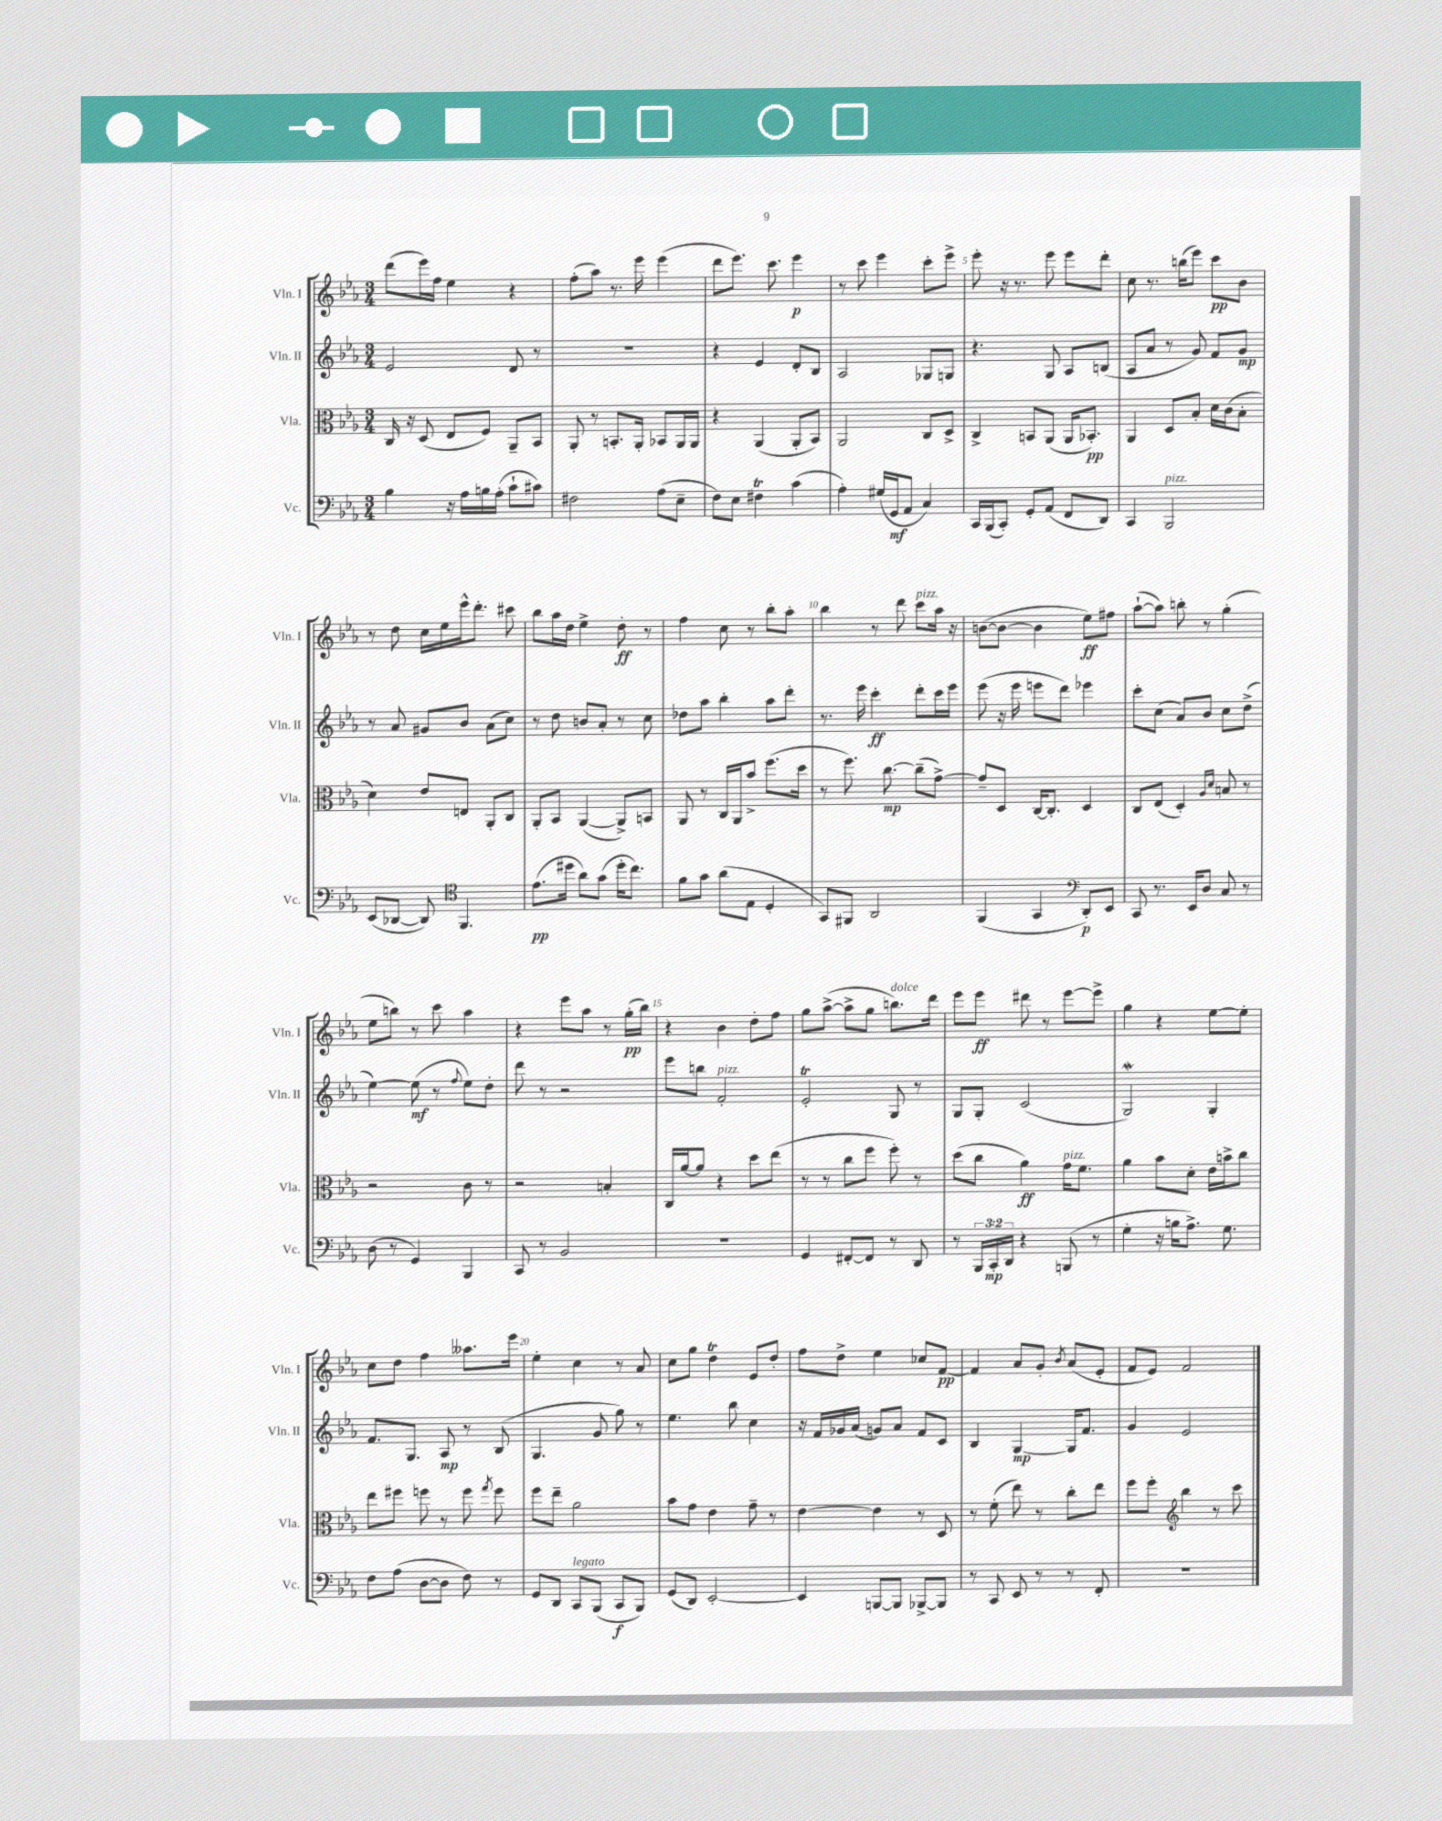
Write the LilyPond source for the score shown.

<<
\new StaffGroup <<
\new Staff = "s0" \with { instrumentName = "Vln. I" shortInstrumentName = "Vln. I" } {
    \clef treble \key ees \major \numericTimeSignature \time 3/4
    \autoBeamOff d'''8[( ees'''16) f''16] ees''4 r4 |
    f''8[-.( aes''8]) r8. ees'''16 ees'''4( |
    d'''8[ ees'''8.]) c'''8. ees'''4\p |
    r8 c'''8 ees'''4 c'''8[-. ees'''8]-> |
    ees'''8-. r16 r8. ees'''8 ees'''8[ d'''8]-. |
    c''8 r8. b''16[( ees'''8]) c'''8[\pp bes'8] |
    r8 d''8 c''16[ ees''16 ees'''16-^ d'''8.]-. cis'''8 |
    bes''8[ aes''16 d''16] ees''4-> d''8-.\ff r8 |
    f''4 c''8 r8 bes''8[-. aes''8]-. |
    bes''4 r8 d'''8 c'''8[^\markup { \italic "pizz." } aes''16] r16 |
    b'8[~( b'8]~ b'4 ees''8[\ff) fis''8] |
    aes''8[~-!( aes''8]) b''8-. r8 g''4-.( |
    ees''8[ b''8]) r8 c'''8 aes''4 |
    r4 ees'''8[ aes''8] r8 g''16[-.\pp( bes''16]) |
    r4 bes'4 d''8[-. f''8] |
    g''8[ aes''8]~->( aes''8[-> g''8] b''8.[^\markup { \italic "dolce" }) d'''16] |
    ees'''8[ ees'''8]\ff dis'''8 r8 ees'''8[~ ees'''8]-> |
    g''4 r4 ees''8[~ ees''8]-. |
    c''8[ d''8] f''4 aeses''8.[ ees'''16] |
    ees''4-. c''4 r8 aes'8 |
    c''8[ g''8] d''4\trill ees'8[ d''8]-. |
    f''8[ d''8]-> ees''4 ces''8[ f'8]~\pp |
    f'4 aes'8[ g'8]-. \acciaccatura { bes'8 } aes'8[( ees'8]-. |
    f'8[ ees'8]) f'2 \bar "|." |
}
\new Staff = "s1" \with { instrumentName = "Vln. II" shortInstrumentName = "Vln. II" } {
    \clef treble \key ees \major \numericTimeSignature \time 3/4
    \autoBeamOff ees'2 d'8 r8 |
    R2. |
    r4 ees'4 d'8[-. bes8] |
    aes2 ges8[ g8] |
    r4. g8 aes8[ b8]( |
    aes8[ aes'8] r8 g'8) f'8[ g'8]\mp |
    r8 aes'8 gis'8[ bes'8] aes'8[( c''8]) |
    r8 d''8 b'8[ aes'8]-. r8 c''8 |
    des''8[ aes''8] bes''4-. aes''8[ d'''8]-. |
    r8. ees'''16 c'''4-.\ff d'''8[-. c'''16 ees'''16] |
    ees'''8( r16 ees'''16 e'''8[ d'''8]) ees'''4 |
    c'''8[-. c''8]( aes'8[) bes'8] c''8[ d''8]->( |
    ees''4~) ees''8\mf( r8 \appoggiatura { f''8 } ees''8[) d''8]-. |
    d'''8 r8 r2 |
    ees'''8[ b''8] f'2-.^\markup { \italic "pizz." } |
    ees'2-.\trill g8 r8 |
    g8[ g8]-. c'2( |
    g2\mordent) g4-. |
    f'8.[ g8.] aes8\mp r8 bes8( |
    g4. g'8 g''8) r8 |
    ees''4. bes''8 c''4 |
    r16 f'16[ ges'16 aes'16]( g'8[) aes'8] f'8[ c'8] |
    bes4 g4~\mp g16[ f'8.] |
    g'4 ees'2 \bar "|." |
}
\new Staff = "s2" \with { instrumentName = "Vla." shortInstrumentName = "Vla." } {
    \clef alto \key ees \major \numericTimeSignature \time 3/4
    \autoBeamOff c16 r16 d8( ees8[ f8]) aes,8[-- bes,8] |
    aes,8-. r8 b,8.[-. aes,16]-. bes,8[ aes,16 aes,16] |
    r4 aes,4( aes,8[-. bes,8]) |
    aes,2 c8[ d8]-> |
    c4-> b,8[ aes,8]( aes,16[ bes,8.]-.\pp) |
    aes,4 d8[ bes8]-. d'16[ c'16( bes8]-. |
    d'4) ees'8[ e8] aes,8[-. c8] |
    aes,8[-. bes,8] aes,4~( aes,8[->) b,8] |
    aes,8 r8 c16[ aes,16 bes'8]-> f''8.[( d''16] |
    r8 f''8.) c''8.~\mp c''8[--( g'8]~->) |
    g'8[-- d8] c16[~ c8.]-. d4 |
    c8[ ees8]( d4-.) \grace { aes16[ d'16] } b8 r8 |
    r2 c'8 r8 |
    r2 b4-. |
    c16[ aes'16~ aes'8] r4 d''8[ ees''8]( |
    r8 r8 c''8[ f''8] f''8-.) r8 |
    d''8[( c''8] aes'4\ff) g'16[^\markup { \italic "pizz." } f'8.] |
    aes'4 bes'8[ d'8]-. ees'16[ b'16-> c''8] |
    ees''8[ fis''8] f''8 r8 f''8 \acciaccatura { g''8 } f''8 |
    f''8[ ees''8]-- aes'2 |
    bes'8[ g'8] ees'4 g'8-- r8 |
    ees'4~ ees'4 r8 d8 |
    r8 f'8-.( ees''8) r8 c''8[-. ees''8] |
    f''8[ f''8]-. \clef treble bes''4 r8 c'''8 \bar "|." |
}
\new Staff = "s3" \with { instrumentName = "Vc." shortInstrumentName = "Vc." } {
    \clef bass \key ees \major \numericTimeSignature \time 3/4 \override Staff.TupletNumber.text = #tuplet-number::calc-fraction-text
    \autoBeamOff bes4 r16 aes16[ b16 aes16]-.( c'8[-! cis'8]) |
    fis2 aes8[( ees8]-- |
    f8[) ees8] fis4\trill c'4( |
    aes4-.) gis16[( g,16\mf aes,8] c4) |
    c,16[ bes,,16( c,8]-.) g,8[-. aes,8]( f,8[ d,8]) |
    c,4 bes,,2^\markup { \italic "pizz." } |
    ees,8[( des,8]~ des,8) \clef tenor f,4. |
    ees'8.[\pp( dis''16] aes'8[) g'8]( dis''16[-. c''8.]) |
    f'8[ g'8] aes'8[( ees8] d4-. |
    g,8[) fis,8] aes,2 |
    f,4( g,4 \clef bass d,8[-.\p) ees,8] |
    c,8 r8. ees,16[ d8] c8 r8 |
    d8( r8 g,4) bes,,4 |
    c,8 r8 bes,2 |
    R2. |
    g,4 fis,8[~-. fis,8] r8 d,8 |
    r8 \tuplet 3/2 { bes,,16[ c,16-.\mp d,16] } r4 b,,8( r8 |
    g4-. r16 b16[ aes8.]->) g8. |
    f8[ aes8]( d8[~ d8] f8) r8 |
    g,8[ d,8] c,8[^\markup { \italic "legato" } bes,,8]( c,8[\f bes,,8]) |
    g,8[( d,8]) ees,2~-. |
    ees,4 b,,8[~ b,,8] bes,,8[~-> bes,,8] |
    r8 c,8 ees,8 r8 r8 f,8-. |
    R2. \bar "|." |
}
>>
>>
\layout { \context { \Score \override BarNumber.break-visibility = ##(#f #t #t) barNumberVisibility = #(every-nth-bar-number-visible 5) } }
